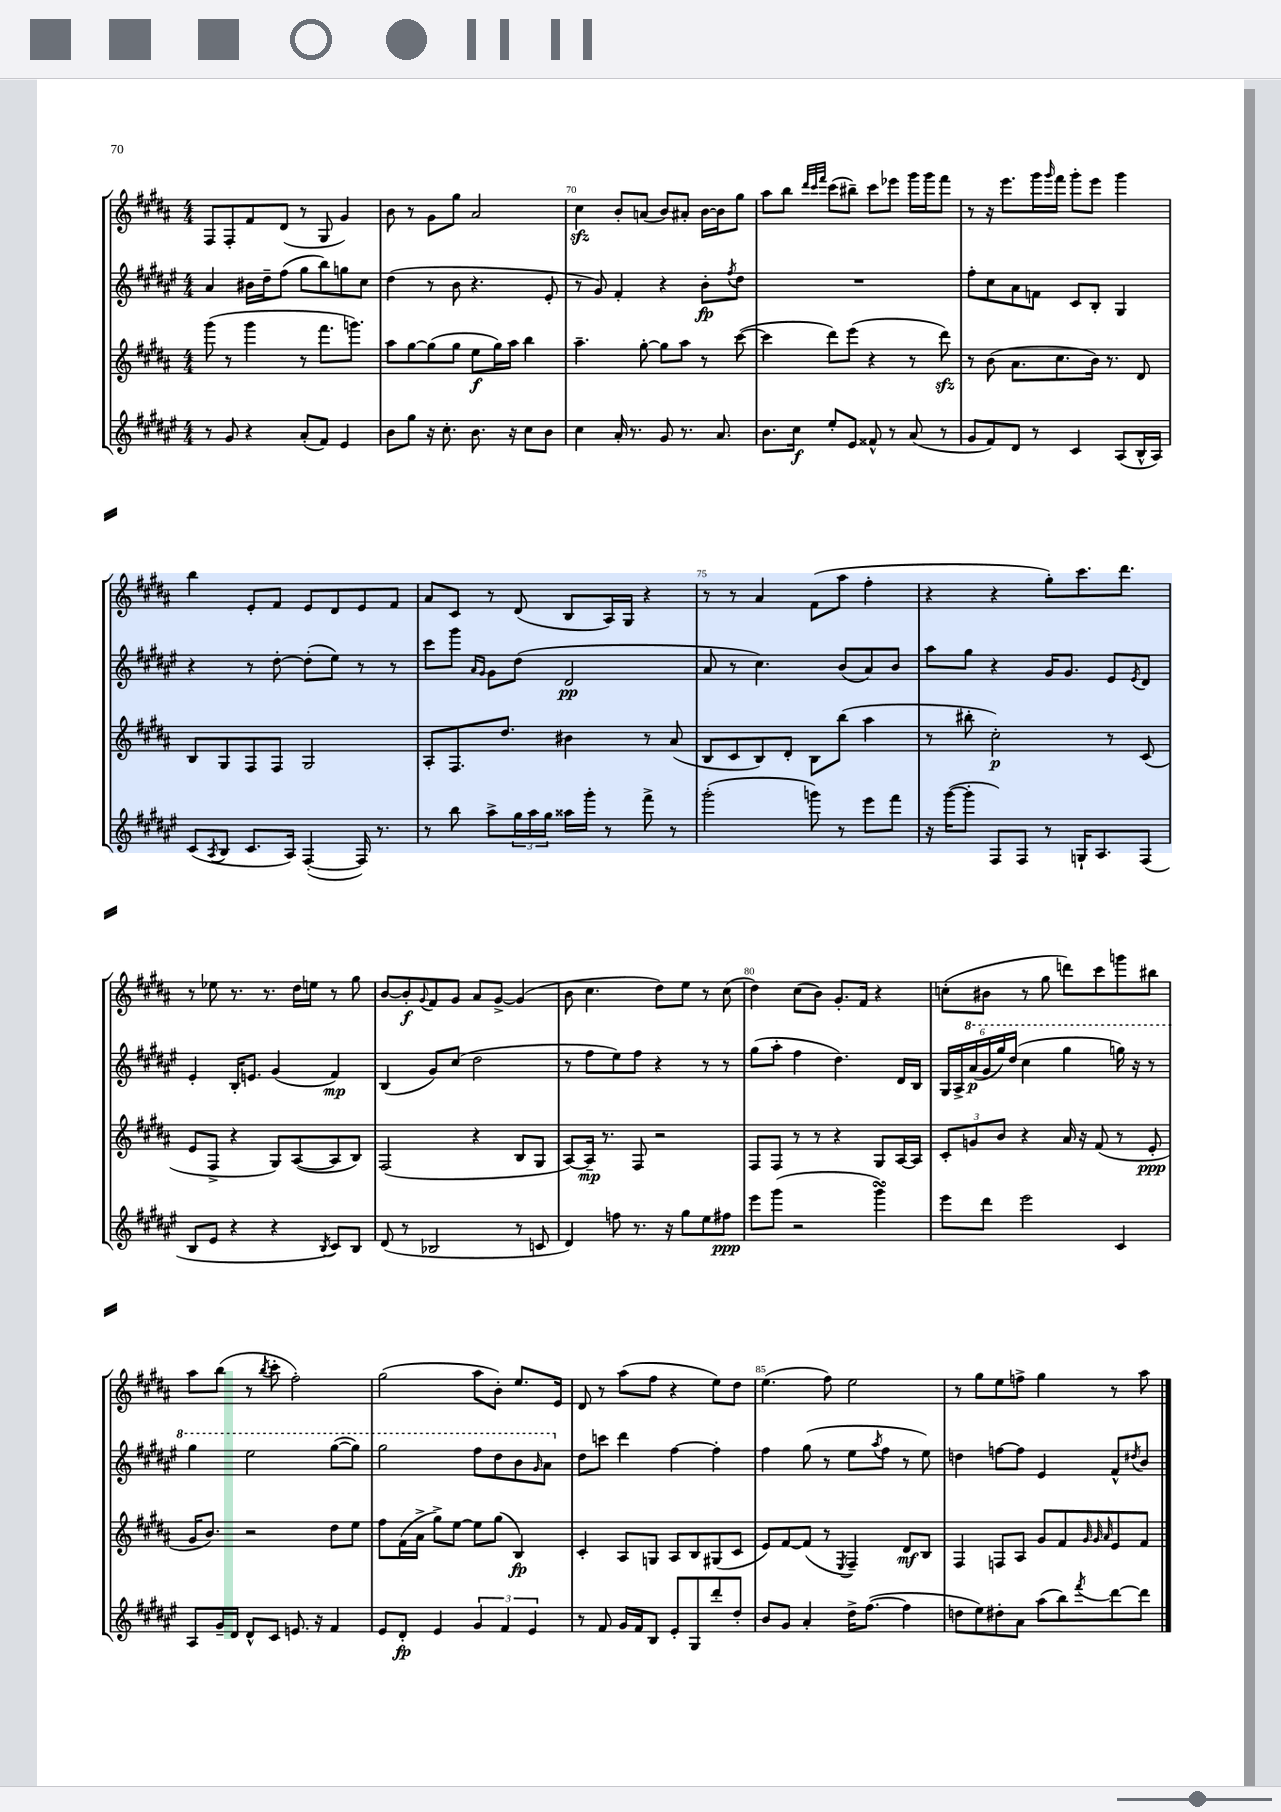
<<
\new StaffGroup <<
\new Staff = "s0" {
    \clef treble \key b \major \numericTimeSignature \time 4/4
    fis8 fis8-. fis'8 dis'8( r8 gis8 gis'4) |
    b'8 r8 gis'8 gis''8 ais'2 |
    cis''4\sfz b'8-. a'8( b'8) ais'8-. b'16~ b'16 gis''8 |
    ais''8 b''8 \grace { dis'''32 cis'''32 fis'''32 } cis'''8( bis''8--) cis'''8 ees'''8 gis'''16 gis'''16 fis'''8 |
    r8 r16 e'''8. gis'''16 \grace { gis'''16 } fis'''16 gis'''8-. e'''8 gis'''4 |
    b''4 e'8-. fis'8 e'8 dis'8 e'8 fis'8 |
    ais'8 cis'8 r8 dis'8( b8 ais16) gis16 r4 |
    r8 r8 ais'4 fis'8( ais''8 fis''4-. |
    r4 r4 gis''8-.) cis'''8. dis'''8. |
    r8 ees''8 r8. r8. dis''16 e''16 r8 gis''8 |
    b'8~ b'8-.\f \appoggiatura { gis'8 } fis'8 gis'8 ais'8 gis'8~-> gis'4( |
    b'8 cis''4. dis''8) e''8 r8 cis''8( |
    dis''4) cis''8( b'8) gis'8.-. fis'16 r4 |
    c''8-.( bis'8 r8 gis''8 d'''8) cis'''8 g'''8 bis''8 |
    ais''8 b''8( r8 \acciaccatura { b''8 } cis'''8-. fis''2-.) |
    gis''2( ais''8 b'8-.) e''8. e'16 |
    dis'8 r8 ais''8( fis''8 r4 e''8) dis''8 |
    e''4.( fis''8) e''2 |
    r8 gis''8 e''8 f''8-> gis''4 r8 ais''8 \bar "|." |
}
\new Staff = "s1" {
    \clef treble \key fis \major \numericTimeSignature \time 4/4
    ais'4 bis'16 dis''16-- fis''8( gis''8 b''8) g''8 cis''8 |
    dis''4( r8 b'8 r4. eis'8-. |
    r8 gis'8) fis'4-. r4 b'8-.\fp \acciaccatura { fis''8 } dis''8 |
    R1 |
    fis''8-. cis''8 ais'8 f'8 cis'8 b8-. gis4 |
    r4 r8 dis''8~-. dis''8-.( eis''8) r8 r8 |
    cis'''8 gis'''8 \grace { ais'16 gis'16 } gis'8 dis''8( dis'2\pp |
    ais'8 r8 cis''4.) b'8( ais'8) b'8 |
    ais''8 gis''8 r4 gis'16 gis'8. eis'8 \acciaccatura { eis'8 } dis'8 |
    eis'4-. b16-. e'8. gis'4( fis'4\mp) |
    b4( gis'8) cis''8( dis''2 |
    r8 fis''8 eis''8) fis''8 r4 r8 r8 |
    gis''8( ais''8-. fis''4 dis''4.) dis'16 b16 |
    \tuplet 6/4 { gis16 ais16-> \ottava #1 ais''16\p( gis''16 gis'''16) dis'''16( } cis'''4 gis'''4 g'''16) r16 r8 |
    gis'''4 eis'''2 gis'''8~( gis'''8) |
    gis'''2 fis'''8 dis'''8 b''8 \grace { gis''16 } ais''8 \ottava #0 |
    dis''8 c'''8 dis'''4 fis''4~ fis''4-. |
    fis''4 gis''8( r8 eis''8 \acciaccatura { ais''8 } fis''8 r8 eis''8) |
    d''4 f''8~ f''8 eis'4 fis'8-^ \acciaccatura { dis''8 } b'8 \bar "|." |
}
\new Staff = "s2" {
    \clef treble \key b \major \numericTimeSignature \time 4/4
    gis'''8( r8 gis'''4 r8 fis'''8. g'''8.) |
    ais''8 gis''8~ gis''8( gis''8 e''8\f gis''16) ais''16 b''4 |
    ais''4.-- gis''8~-. gis''8 ais''8 r8 cis'''8~( |
    cis'''4 dis'''8) e'''8( r4 r8 dis'''8\sfz) |
    r8 b'8( ais'8. cis''8. b'16) r8. dis'8 |
    b8 gis8 fis8 fis8 gis2 |
    ais8-. fis8. dis''8. bis'4 r8 ais'8( |
    b8 cis'8 b8) dis'8-. b8 b''8( ais''4 |
    r8 bis''8-. cis''2-.\p) r8 cis'8( |
    e'8 fis8-> r4 gis8) ais8~( ais8 b8) |
    fis2( r4 b8 gis8 |
    ais8~) ais16--\mp r8. fis8 r2 |
    fis8 fis8 r8 r8 r4 gis8 ais16~ ais16 |
    \tuplet 3/2 { cis'8-. g'8 b'8 } r4 ais'16 r16 fis'8( r8 e'8-.\ppp |
    gis'16 b'8.) r2 dis''8 e''8 |
    fis''8 fis'16( ais'16-> gis''8->) e''8~ e''8 gis''8( b4\fp) |
    cis'4-. ais8 g8 ais8 b8 gis8( cis'8 |
    e'8) fis'8~ fis'8( r8 \acciaccatura { e8 } fis4--) dis'8\mf b8 |
    fis4 f8 ais8 gis'8 fis'8 \grace { gis'32 gis'32 ais'32 } e'8 fis'8 \bar "|." |
}
\new Staff = "s3" {
    \clef treble \key fis \major \numericTimeSignature \time 4/4
    r8 gis'8 r4 ais'8-.( fis'8) eis'4 |
    b'8 gis''8 r16 cis''8.-. b'8. r16 cis''8 b'8 |
    cis''4 ais'16-. r8. gis'8 r8. ais'8. |
    b'8. cis''16\f eis''8-. eis'8 fisis'8-^ r8 ais'8( r8 |
    gis'8 fis'8) dis'8 r8 cis'4 ais8( b16-^ ais16) |
    cis'8( \acciaccatura { ais8 } b8 cis'8. ais16) fis4~-.( fis16) r8. |
    r8 b''8 ais''8-> \tuplet 3/2 { gis''16 ais''16 gis''16 } aisis''16 gis'''16-. r8 fis'''8-> r8 |
    gis'''2-.( g'''8) r8 eis'''8 fis'''8 |
    r16 gis'''16~( gis'''8-. fis8) fis8 r8 g16-! ais8. fis8( |
    b8 eis'8 r4 r4 \acciaccatura { b8 } cis'8) b8 |
    dis'8( r8 bes2 r8 c'8 |
    dis'4) f''8 r8. r16 gis''8 eis''8 fis''8\ppp |
    eis'''8 gis'''8( r2 gis'''4\turn) |
    eis'''8 dis'''8 eis'''2 cis'4 |
    ais8 gis'16-- dis'16 dis'8-^ cis'8 e'8. r16 fis'4 |
    eis'8 dis'8-.\fp eis'4 \tuplet 3/2 { gis'4 fis'4 eis'4 } |
    r8 fis'8 gis'16 fis'16 b8 eis'8-. gis8 dis'''8-. dis''8-. |
    b'8 gis'8 ais'4-. dis''16-> fis''8.~( fis''4 |
    d''8 eis''8) dis''8-. ais'8 ais''8( b''8) \acciaccatura { fis'''8 } dis'''8~ dis'''8 \bar "|." |
}
>>
>>
\layout { \context { \Score currentBarNumber = #68 \override BarNumber.break-visibility = ##(#f #t #t) barNumberVisibility = #(every-nth-bar-number-visible 5) } }
